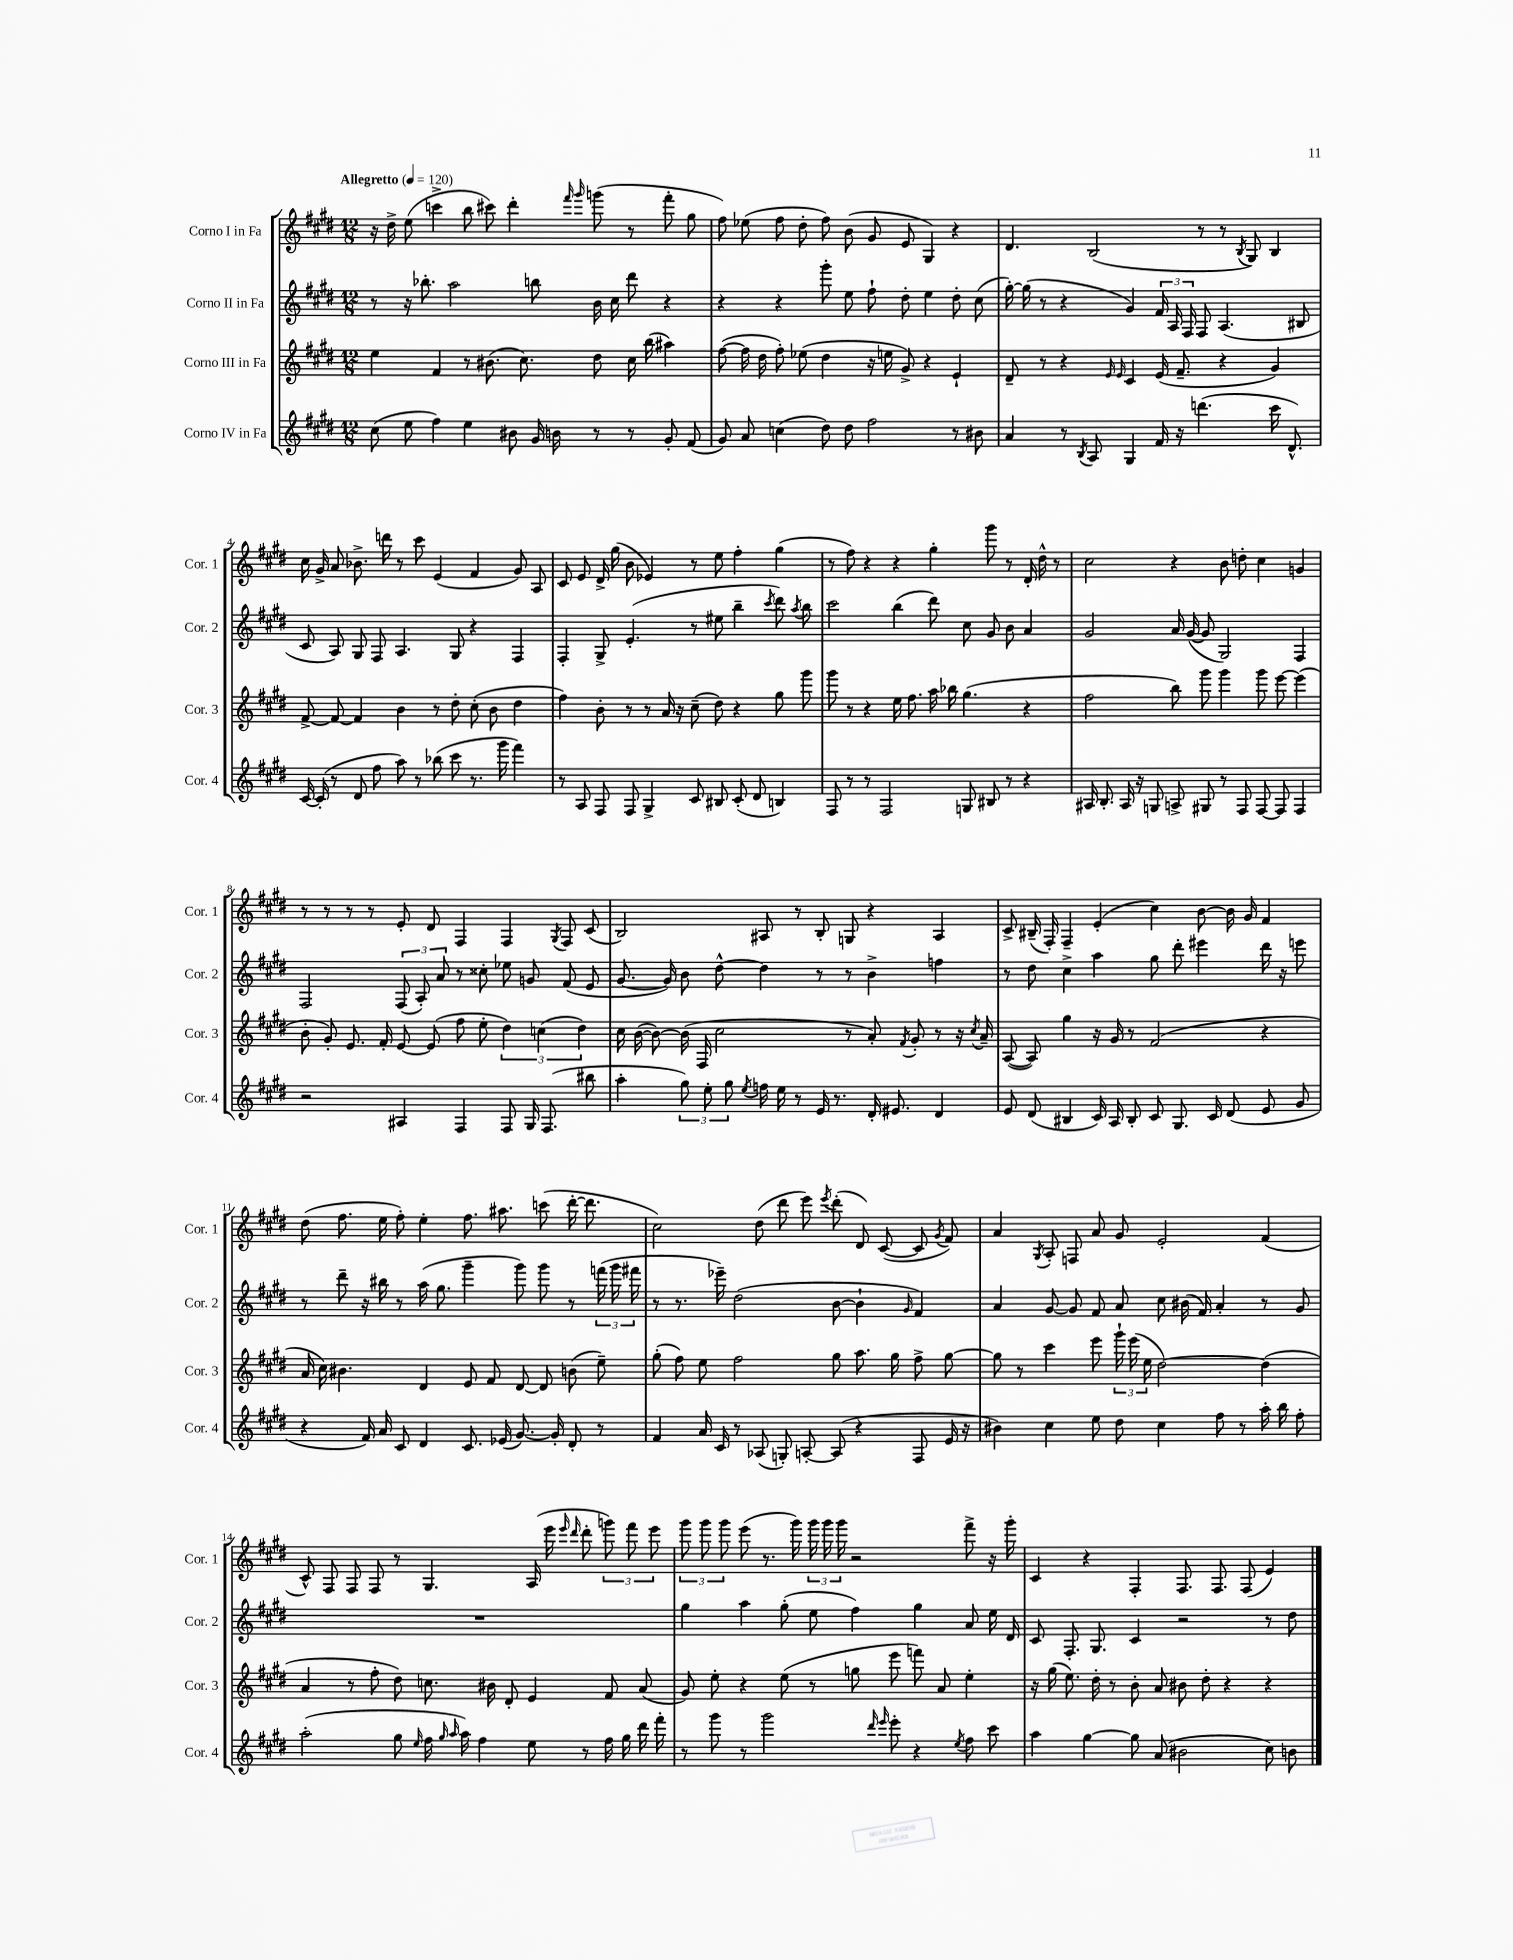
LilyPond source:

<<
\new StaffGroup <<
\new Staff = "s0" \with { instrumentName = "Corno I in Fa" shortInstrumentName = "Cor. 1" } {
    \clef treble \key e \major \numericTimeSignature \time 12/8 \tempo "Allegretto" 4 = 120
    \autoBeamOff r16 dis''16-> e''8( c'''4-> b''8 cis'''8) dis'''4-. \grace { fis'''16 gis'''16 } g'''8( r8 fis'''8-. gis''8 |
    fis''8) ees''8( fis''8 dis''8-. fis''8) b'8( gis'8 e'8 gis4) r4 |
    dis'4. b2( r8 r8 \acciaccatura { b8 } gis8) b4 |
    cis''16 gis'16-> a'8 bes'8.-> d'''16 r8 cis'''8 e'4( fis'4 gis'8) a8 |
    cis'8 e'8 dis'16-> gis''16( b'8 ees'4) r8 e''8 fis''4-. gis''4( |
    r8 fis''8) r4 r4 gis''4-. gis'''8 r8 dis'16-. dis''16-^ r8 |
    cis''2 r4 b'8 d''8-. cis''4 g'4 |
    r8 r8 r8 r8 e'8-. dis'8 fis4 fis4 \acciaccatura { gis8 } fis8 cis'8( |
    b2) ais8 r8 b8-. g8 r4 ais4 |
    cis'8-> bis16--( fis16-.) fis4-- e'4-.( cis''4) b'8~ b'16 gis'16 fis'4 |
    dis''8( fis''8. e''16 fis''8-.) e''4-. fis''8. ais''8. c'''8( dis'''16~-. dis'''8. |
    cis''2) dis''8( dis'''8 e'''8) \acciaccatura { e'''8 } dis'''8-.( dis'8) cis'8~( cis'8 \acciaccatura { gis'8 } fis'8) |
    a'4 \acciaccatura { gis8 } a8-. f8 a'8 gis'8 e'2-. fis'4( |
    cis'8-^) fis8 fis8 fis8 r8 gis4. a16( e'''16 \grace { e'''16 dis'''16 } dis'''8-. \tuplet 3/2 { g'''8) fis'''8 e'''8 } |
    \tuplet 3/2 { gis'''8 gis'''8 gis'''8 } e'''8( r8. gis'''16) \tuplet 3/2 { gis'''16 gis'''16 gis'''16 } r2 fis'''8-> r16 gis'''16-. |
    cis'4 r4 fis4-. fis8. fis8. fis8( e'4) \bar "|." |
}
\new Staff = "s1" \with { instrumentName = "Corno II in Fa" shortInstrumentName = "Cor. 2" } {
    \clef treble \key e \major \numericTimeSignature \time 12/8
    \autoBeamOff r8 r16 bes''8.-. a''2 b''8 b'16 cis''16 dis'''8 r4 |
    r4 r4 gis'''8-. e''8 fis''8-! dis''8-. e''4 dis''8-. cis''8( |
    gis''16~-.) gis''16( r8 r4 gis'4) \tuplet 3/2 { fis'16 a16 fis16 } fis8 a4.( bis8 |
    cis'8 a8) gis8 fis8 a4. gis8 r4 fis4 |
    fis4-. gis8-> e'4.-.( r8 eis''8 b''4-- \acciaccatura { cis'''8 } dis'''8) \acciaccatura { a''8 } b''8 |
    cis'''2 b''4( dis'''8) cis''8 gis'8 b'8 a'4 |
    gis'2 a'16 gis'16~( gis'8 gis2) fis4 |
    fis2 \tuplet 3/2 { fis8( a8-.) a'8 } r8 cisis''8-. ees''8 g'8 fis'8( e'8 |
    gis'8.~ gis'16) b'8 dis''8~-^ dis''4 r8 r8 b'4-> f''4 |
    r8 dis''8 cis''4-> a''4 gis''8 dis'''8-. eis'''4 dis'''16 r16 e'''8 |
    r8 dis'''8-- r16 bis''16 r8 a''16( gis''8. gis'''4-- gis'''8) gis'''8 r8 \tuplet 3/2 { f'''16( gis'''16 fis'''16 } |
    r8 r8. ees'''16--) dis''2( b'8~ b'4-! \grace { gis'16 } fis'4) |
    a'4 gis'8~ gis'8 fis'8 a'8 cis''8 bis'16( fis'16) a'4-. r8 gis'8 |
    R1. |
    gis''4 a''4 gis''8-.( e''8 fis''4) gis''4 a'8 e''16 dis'16 |
    cis'8 fis8.-. gis8. cis'4 r2 r8 dis''8 \bar "|." |
}
\new Staff = "s2" \with { instrumentName = "Corno III in Fa" shortInstrumentName = "Cor. 3" } {
    \clef treble \key e \major \numericTimeSignature \time 12/8
    \autoBeamOff e''4 fis'4 r8 bis'8.( cis''8.) dis''8 cis''16 b''16( ais''4) |
    fis''8~( fis''16 dis''16 fis''8-.) ees''8( dis''4 r16 e''16 gis'8->) r4 e'4-! |
    dis'8-- r8 r4 \grace { e'16 e'16 } cis'4 e'16( fis'8.-- r4 gis'4) |
    fis'8~-> fis'8~ fis'4 b'4 r8 dis''8-. cis''8-.( b'8 dis''4 |
    fis''4) b'8-. r8 r8 a'16 r16 cis''8--( dis''8) r4 gis''8 gis'''8 |
    gis'''8 r8 r4 e''16 fis''8. a''16 bes''16 gis''4.( r4 |
    fis''2 b''8) gis'''8 gis'''4 gis'''8 e'''8~ e'''4( |
    b'8-. gis'8-.) e'8. fis'16-. e'8~ e'8( fis''8 e''8-. \tuplet 3/2 { dis''4) c''4( dis''4) } |
    cis''16 b'16~( b'8~) b'16( fis16 cis''2 r8 a'8-.) \acciaccatura { fis'8 } gis'8-. r8 r16 \acciaccatura { cis''8 } a'16-- |
    a8~( a8) gis''4 r16 gis'16 r8 fis'2( r4 |
    a'16 cis''16) bis'4. dis'4 e'8 fis'8 dis'8~ dis'8 b'8( e''8--) |
    gis''8-.( fis''8) e''8 fis''2 gis''8 a''8. gis''16 fis''8-> gis''8~ |
    gis''8 r8 cis'''4 e'''8 \tuplet 3/2 { gis'''16-! e'''16( e''16 } dis''2~) dis''4( |
    a'4 r8 fis''8-. dis''8) c''8. bis'16 dis'8-. e'4 fis'8 a'8( |
    gis'8) e''8-. r4 e''8( r8 g''8 e'''8 f'''8) a'8 e''4-. |
    r16 gis''16( e''8.) dis''16-. r8 b'8-. a'8 bis'8 dis''8-. r4 r4 \bar "|." |
}
\new Staff = "s3" \with { instrumentName = "Corno IV in Fa" shortInstrumentName = "Cor. 4" } {
    \clef treble \key e \major \numericTimeSignature \time 12/8
    \autoBeamOff cis''8( e''8 fis''4) e''4 bis'8 gis'16 b'16 r8 r8 gis'8-. fis'8( |
    gis'8) a'8 c''4( dis''8) dis''8 fis''2 r8 bis'8 |
    a'4 r8 \acciaccatura { b8 } a8 gis4 fis'16 r16 d'''4.( cis'''16 dis'8.-^) |
    cis'16~ cis'16-.( r8 dis'8 fis''8 a''8) r8 bes''8( cis'''8 r8. gis'''16 fis'''4) |
    r8 a8 fis8 fis8 gis4-> cis'8 bis8 cis'8-.( dis'8 b4) |
    fis8 r8 r8 fis2 g8 bis8 r8 r4 |
    ais16 b8.-. ais16 r16 g8 a8-> gis8 r8 fis8 fis8~ fis8 fis4 |
    r2 ais4 fis4 fis8 gis16 fis8.( bis''8 |
    a''4-. \tuplet 3/2 { gis''8) e''8-. gis''8 } \acciaccatura { e''8 } f''16 e''16 r8 e'16 r8. dis'16-. eis'8. dis'4 |
    e'8 dis'8( bis4 cis'16) a16 bis8-. cis'8 gis8. cis'16 dis'8( e'8 gis'8 |
    r4 fis'16) a'16 cis'8 dis'4 cis'8. ees'16( gis'8.~) gis'16-. dis'8-. r8 |
    fis'4 a'16 cis'16 r8 aes8( g8-.) a8~-. a8( r4 fis8 e'16 r16 |
    bis'4) cis''4 e''8 dis''8 cis''4 fis''8 r8 a''16-. b''16 fis''8-. |
    a''2-.( gis''8 \grace { e''16 } fis''16 \grace { gis''16 a''16 } a''16) fis''4 e''8 r8 fis''16 gis''16 dis'''16 fis'''16-. |
    r8 gis'''8 r8 gis'''2 \grace { dis'''16 e'''16 } e'''8-. r4 \acciaccatura { e''8 } fis''8 cis'''8 |
    a''4 gis''4~ gis''8 a'8( bis'2 cis''8) b'8 \bar "|." |
}
>>
>>
